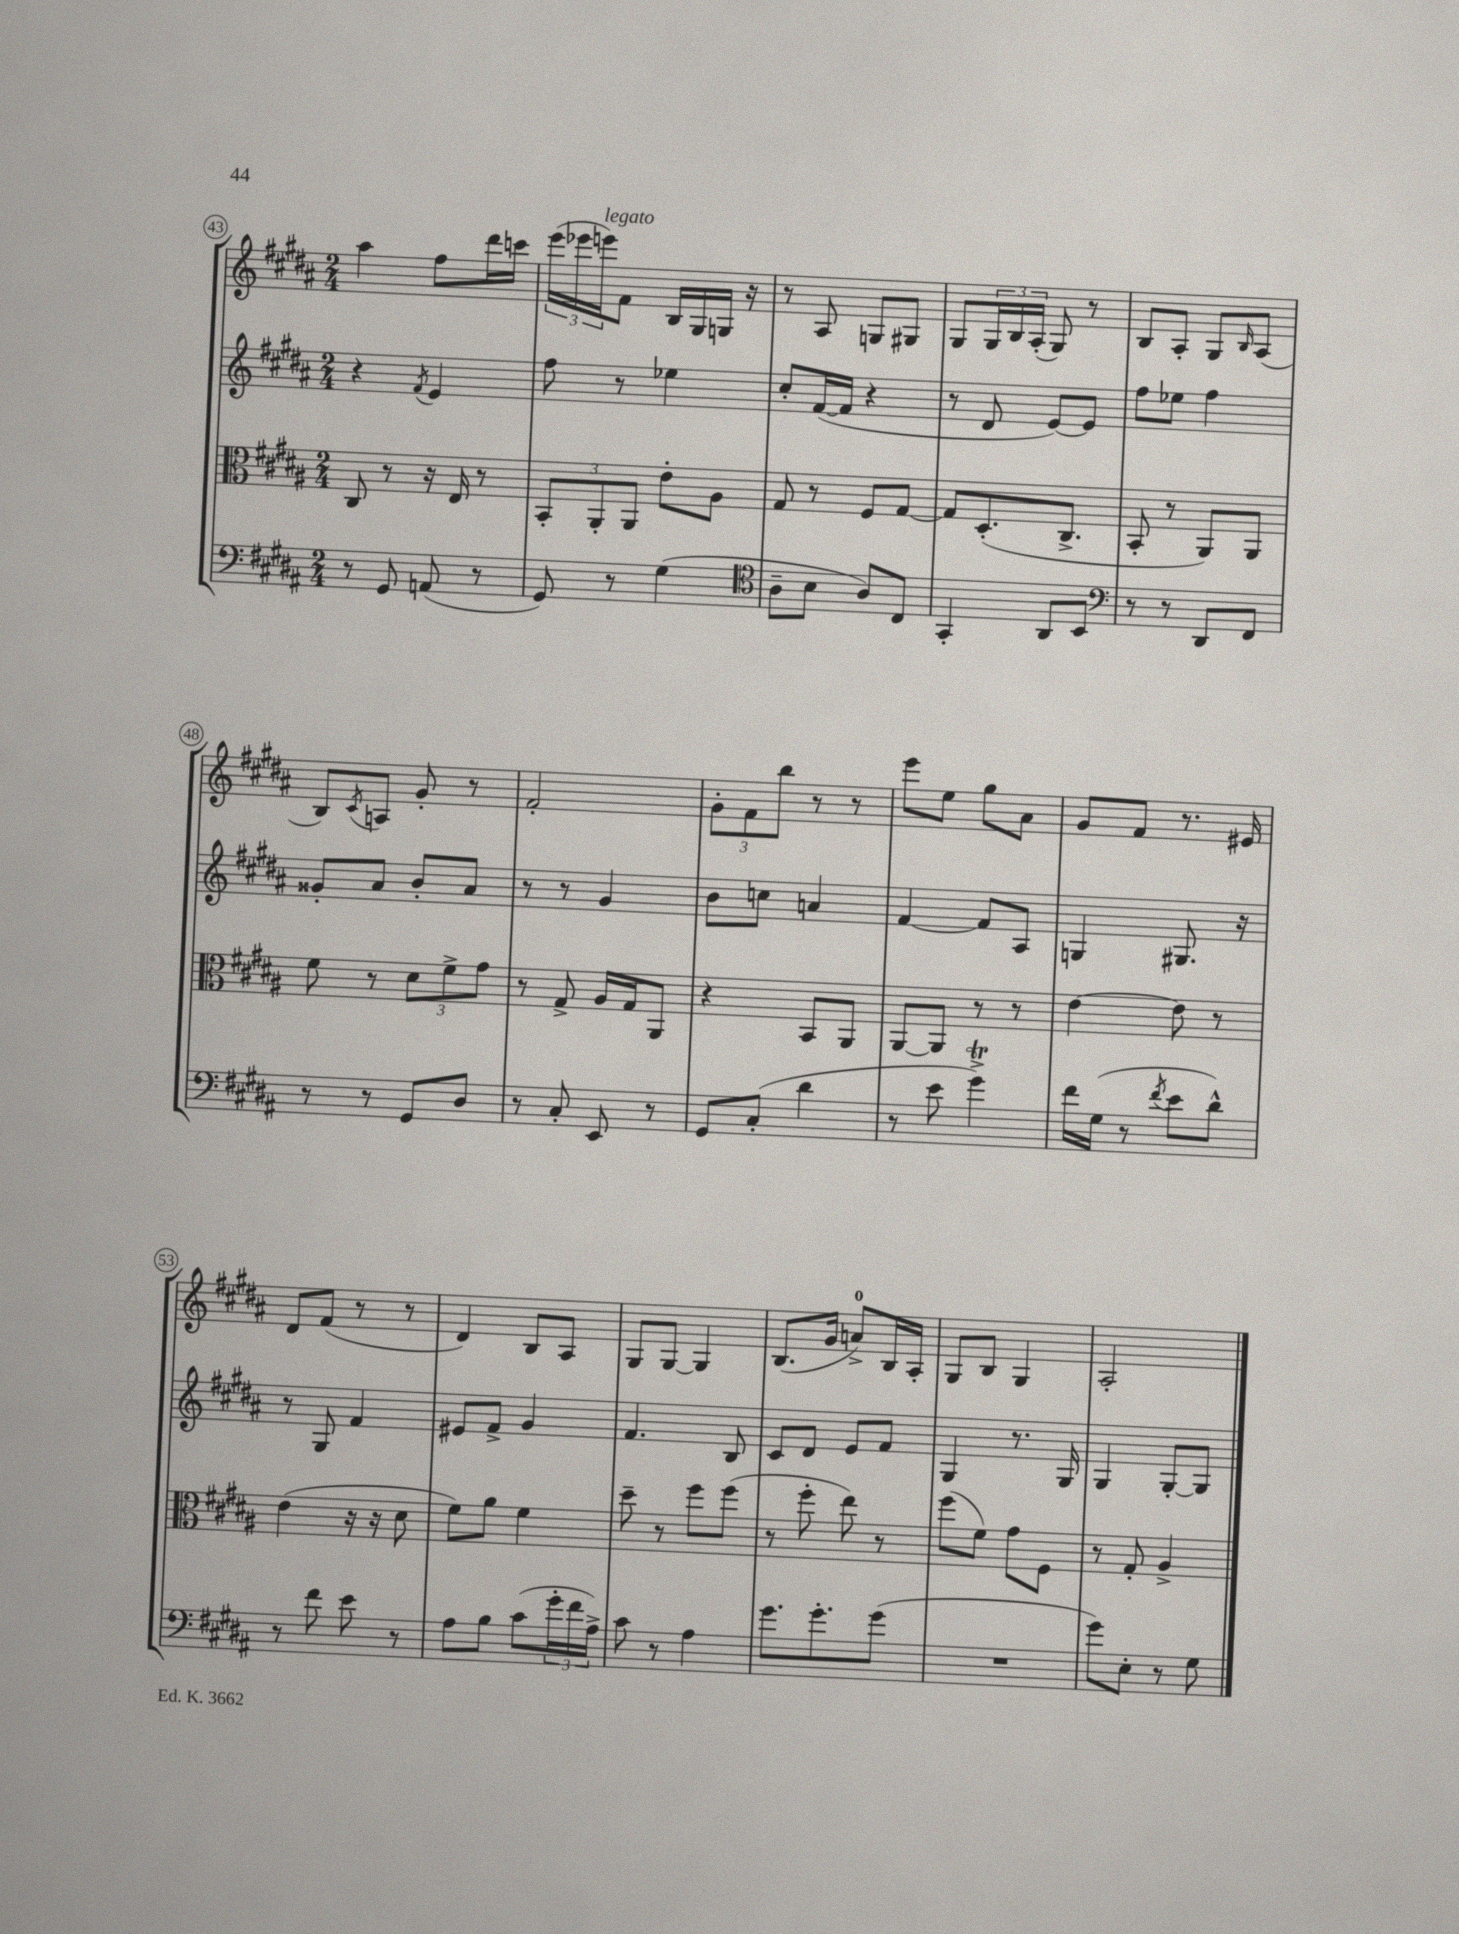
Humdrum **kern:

**kern	**kern	**kern	**kern
*part4	*part3	*part2	*part1
*staff4	*staff3	*staff2	*staff1
*clefF4	*clefC3	*clefG2	*clefG2
*k[f#c#g#d#a#]	*k[f#c#g#d#a#]	*k[f#c#g#d#a#]	*k[f#c#g#d#a#]
*M2/4	*M2/4	*M2/4	*M2/4
=43	=43	=43	=43
8r	8C#/	4r	4aa#\
8GG#/	8r	.	.
.	.	8qf#/	.
(8AAn/	16r	4e/	8ff#\L
.	16E/	.	.
8r	8r	.	16ddd#\L
.	.	.	16cccn\JJ
=44	=44	=44	=44
8GG#/)	12BB'/L	8ff#\	(24eee\LL
.	.	.	24eee-X\
!	!	!	!LO:TX:a:i:t=legato
.	12AA#'/	.	24eeen\J)
8r	.	8r	8f#\J
.	12AA#/J	.	.
(4G#\	8e'\L	4ee-X\	16B/LL
.	.	.	16G#/
.	8A#\J	.	16Gn/JJ
.	.	.	16r
=45	=45	=45	=45
*clefC4	*	*	*
8A#~\L	8G#/	8cc#'/L	8r
8B\J	8r	([16f#/L	8A#/
.	.	16f#/JJ]	.
8A#/L)	8F#/L	4r	8Gn/L
8C#/J	[8G#/J	.	8G#X/J
=46	=46	=46	=46
4GG#'/	8G#/L]	8r	8G#/L
.	(8.D#'/	8d#/	24G#/L
.	.	.	24B/
.	.	.	(24A#'/JJ
8AA#/L	.	[8e/L)	8G#/)
.	8.C#^/J	.	.
8BB/J	.	8e/J]	8r
=47	=47	=47	=47
*clefF4	*	*	*
8r	8BB'/	8ff#\L	8B/L
8r	8r	8ee-X\J	8A#'/J
8DD#/L	8AA#/L)	4ff#\	8G#/L
.	.	.	16qqB/
8FF#/J	8AA#/J	.	(8A#/J
!!LO:LB:g=z
=48	=48	=48	=48
8r	8f#\	8g##X'/L	8B/L)
.	.	.	8qc#/
8r	8r	8a#/J	8An/J
8GG#/L	12d#\L	8b'/L	8g#'/
.	12f#^\	.	.
8D#/J	.	8a#/J	8r
.	12g#\J	.	.
=49	=49	=49	=49
8r	8r	8r	2f#'/
8C#'/	8G#^/	8r	.
8EE/	16A#/LL	4g#/	.
.	16G#/J	.	.
8r	8AA#/J	.	.
=50	=50	=50	=50
8GG#/L	4r	8b\L	12g#'\L
.	.	.	12f#\
(8C#'/J	.	8ccn\J	.
.	.	.	12bb\J
4d#\	8BB/L	4an/	8r
.	8AA#/J	.	8r
=51	=51	=51	=51
8r	[8AA#/L	[4f#/	8eee\L
8e\	8AA#/J]	.	8ee\J
4g#T^\)	8r	8f#/L]	8gg#\L
.	8r	8A#/J	8a#\J
=52	=52	=52	=52
16f#\LL	[4e\	4Gn/	8g#/L
(16G#\JJ	.	.	.
8r	.	.	8f#/J
8qf#/	.	.	.
8e\L	8e\]	8.G#X/	8.r
8d#^^\J)	8r	.	.
.	.	16r	16e#X/
!!LO:LB:g=z
=53	=53	=53	=53
8r	(4e\	8r	8d#/L
8f#\	.	8G#/	(8f#/J
8e\	16r	4f#/	8r
.	16r	.	.
8r	8d#\	.	8r
=54	=54	=54	=54
8A#\L	8f#\L)	8e#X/L	4d#/)
8B\J	8a#\J	8f#^/J	.
(8c#\L	4f#\	4g#/	8B/L
24g#'\L	.	.	8A#/J
24f#\	.	.	.
24A#^\JJ)	.	.	.
=55	=55	=55	=55
8c#\	8dd#~\	4.f#/	8G#/L
8r	8r	.	[8G#/J
4A#\	8ff#\L	.	4G#/]
.	(8ff#\J	8B/	.
=56	=56	=56	=56
8.g#\L	8r	8c#/L	(8.B/L
.	8ff#'\	8d#/J	.
8.g#'\	.	.	16g#/Jk
.	8ee\)	8e/L	8an^/L)
(8g#\J	8r	8f#/J	16B/L
.	.	.	16A#'/JJ
=57	=57	=57	=57
2r	(8ff#\L	4G#/	8G#/L
.	8f#\J)	.	8B/J
.	8g#\L	8.r	4G#/
.	8F#\J	.	.
.	.	16G#/	.
=58	=58	=58	=58
8g#\L)	8r	4G#/	2A#'/
8E'\J	8G#'/	.	.
8r	4A#^/	[8G#'/L	.
8G#\	.	8G#/J]	.
==	==	==	==
*-	*-	*-	*-
